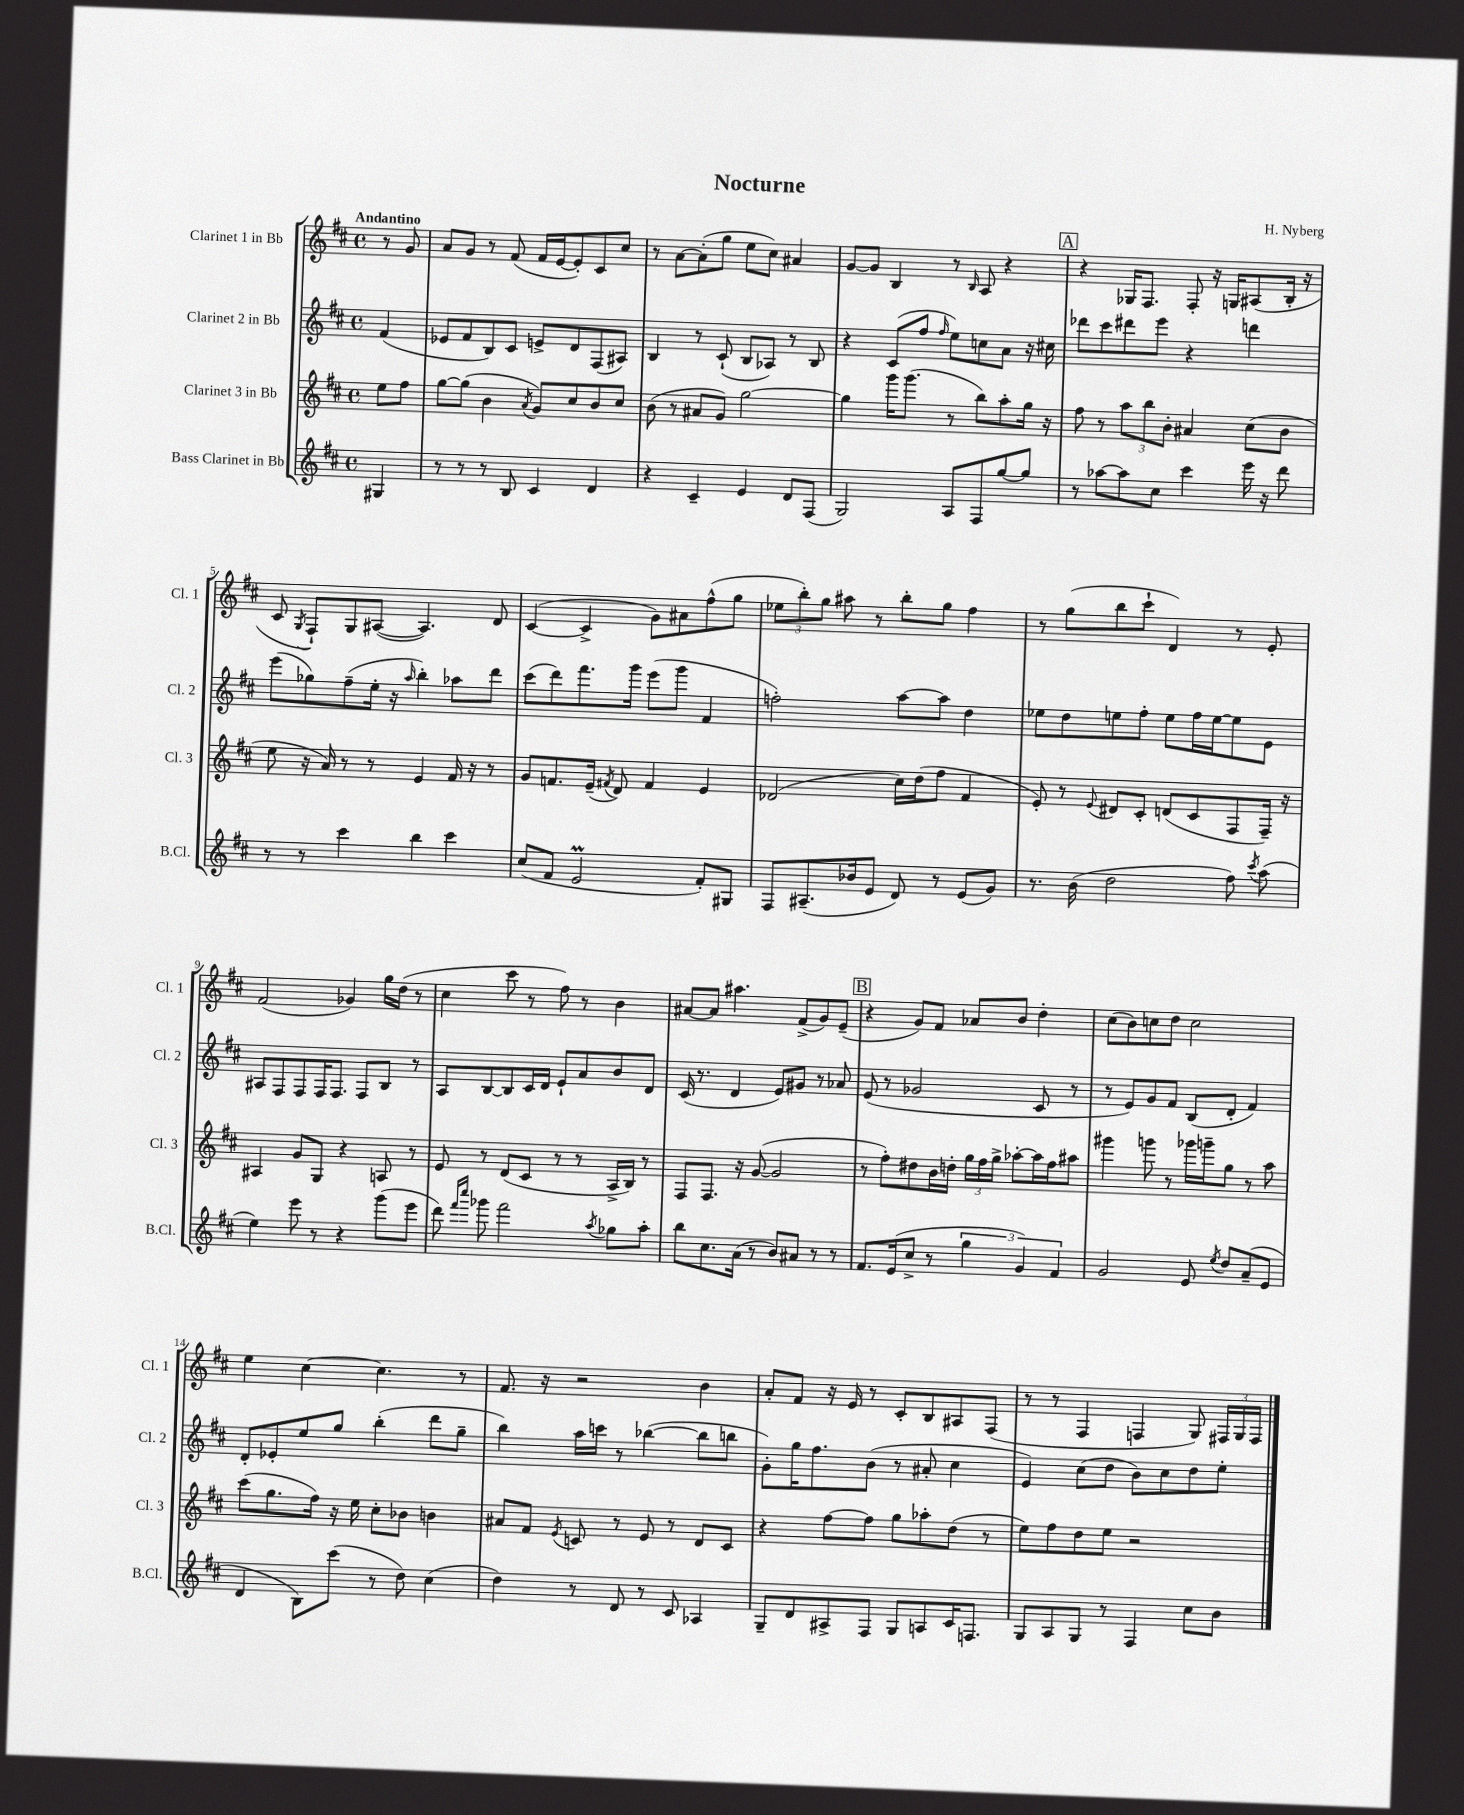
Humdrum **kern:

**kern	**kern	**kern	**kern
*part4	*part3	*part2	*part1
*staff4	*staff3	*staff2	*staff1
*I"Bass Clarinet in Bb	*I"Clarinet 3 in Bb	*I"Clarinet 2 in Bb	*I"Clarinet 1 in Bb
*I'B.Cl.	*I'Cl. 3	*I'Cl. 2	*I'Cl. 1
*clefG2	*clefG2	*clefG2	*clefG2
*k[f#c#]	*k[f#c#]	*k[f#c#]	*k[f#c#]
*M4/4	*M4/4	*M4/4	*M4/4
*met(c)	*met(c)	*met(c)	*met(c)
=	=	=	=
!	!	!	!LO:TX:a:B:t=Andantino
4G#X/	8ee\L	(4f#/	8r
.	8ff#\J	.	8g/
=1	=1	=1	=1
8r	[8gg\L	8e-X/L	8a/L
8r	(8gg\J]	8f#/	8g/J
8r	4b\	8B/)	8r
8B/	.	8c#/J	(8f#/
.	8qa/	.	.
4c#/	8g/L)	8en^/L	16f#/LL
.	.	.	[16e/J
.	8cc#/	8d/	8e'/])
4d/	8b/	(8F#/	8c#/
.	8cc#/J	8A#X/J)	8cc#/J
=2	=2	=2	=2
4r	(8b\	4B/	8r
.	8r	.	[8a\L
4c#~/	8a#X/L	8r	(8a'\]
.	8g/J)	(8c#`/	8gg\J
4e/	[2gg\	8B/L	8ee\L
.	.	8A-X/J)	8cc#\J)
8d/L	.	8r	4a#X/
(8F#/J	.	8B/	.
=3	=3	=3	=3
2G/)	4gg\]	4r	[8g/L
.	.	.	8g/J]
.	16ggg\KL	(8c#/L	4B/
.	(8.ggg\J	.	.
.	.	8ff#/J	.
.	.	16qqff#/	.
8A/L	8r	8ee\L)	8r
.	.	.	16qqB/
8F#/	8bb\L)	8ccn\	8A/
[8gg/	8aa'\	8a\J	4r
8gg/J]	16gg\Jk	16r	.
.	16r	16cc#X\	.
!!LO:REH:place=s1:t=A
=4	=4	=4	=4
8r	8ff#\	8ddd-X\L	4r
[8aa-X\L	8r	8ccc#\	.
8aa-\]	12aa\L	8ddd#X\	16G-X/KL
.	.	.	8.F#/J
.	12bb\	.	.
8cc#\J	.	8eee\J	.
.	12b'\J	.	.
4ccc#\	4a#X/	4r	8F#'/
.	.	.	16r
.	.	.	16Gn/KL
16eee\	(8cc#\L	4dddn\	(8A#X/
16r	.	.	.
8ddd\	8b\J	.	16B'/Jk
.	.	.	16r
!!LO:LB:g=z
=5	=5	=5	=5
8r	8ee\	(8eee\L	8c#/
.	.	.	8qG/
8r	16r	8gg-X\)	8F#`/L)
.	16a/)	.	.
4ccc#\	8r	(8ff#~\	8G/
.	8r	16ee'\Jk	([8A#X/J
.	.	16r	.
.	.	16qqaa/	.
4bb\	4e/	4bb'\)	4.A#/])
4ccc#\	16f#/	8aa-X\L	.
.	16r	.	.
.	8r	8ddd\J	8d/
=6	=6	=6	=6
(8cc#/L	8g/L	(8ccc#\L	([4c#/
8f#/J	8.fn/	8ddd\)	.
2eM/	.	8.fff#\	4c#^/]
.	(16e~/Jk	.	.
.	8qf#X/	.	.
.	8d/)	.	.
.	.	16ggg\Jk	.
.	4f#/	(8eee\L	8g\L)
.	.	8ggg\J	8a#X\
8f#'/L)	4e/	4f#/	(8ff#^^\
8G#X/J	.	.	8gg\J
=7	=7	=7	=7
8F#/L	(2d-X/	2ffn'\)	12ee-X\L
.	.	.	12bb'\)
(8.A#X~/	.	.	.
.	.	.	12gg\J
.	.	.	8aa#X\
16b-X/k	.	.	.
8e/J	.	.	8r
8d/)	16cc#\LL)	[8aa\L	8bb'\L
.	(16dd\J	.	.
8r	8ff#\J	8aa\J]	8gg\J
(8e/L	4f#/	4dd\	4ff#\
8g/J)	.	.	.
=8	=8	=8	=8
8.r	8e'/)	8ee-X\L	8r
.	8r	8dd\	(8gg\L
(16b\	.	.	.
.	8qqe/	.	.
2dd\	8d#X/L	8een\	8bb\
.	8c#'/J	8ff#'\J	8ccc#`\J
.	(8dn/L	8ee\L	4d/)
.	8c#/	16ff#\L	.
.	.	[16ee\J	.
8ff#\)	8F#/	8ee\]	8r
8qccc#/	.	.	.
(8aa\	16F#~/Jk)	8e\J	8e'/
.	16r	.	.
!!LO:LB:g=z
=9	=9	=9	=9
4ee\)	4A#X/	8A#X/L	(2f#/
.	.	8F#/	.
8eee\	8g/L	8F#/	.
8r	8G/J	16F#/K	.
.	.	8.F#/J	.
4r	4r	.	4g-X/)
.	.	8F#/L	.
(8ggg\L	8An/	8B/J	16gg\LL
.	.	.	(16dd\JJ
8eee\J	8r	8r	8r
=10	=10	=10	=10
8ddd\)	8e/	8A/L	4cc#\
16qqfff#/LL	.	.	.
16qqcccc#/JJ	.	.	.
8ggg-X\	8r	[8B/	.
2fff#\	(8d/L	8B/]	8ccc#\
.	8c#/J	16c#/L	8r
.	.	16d/JJ	.
.	8r	8e`/L	8ff#\)
.	8r	8a/	8r
8qaa/	.	.	.
8gg-X\L	16A^/LL	8b/	4b\
.	16B/JJ)	.	.
8aa'\J	8r	8d/J	.
=11	=11	=11	=11
8bb\L	8F#/L	(16c#/	[8a#X/L
.	.	8.r	.
8.cc#\	8.F#/J	.	8a#/J]
.	.	4d/	4.aa#X\
(16a\Jk	16r	.	.
8r	([8g/	.	.
8b/L)	2g/]	8e/L)	.
8a#X/J	.	8g#X/J	(8f#^/L
8r	.	8r	8g/)
8r	.	8a-X/	(8e~/J
!!LO:REH:place=s1:t=B
=12	=12	=12	=12
8.f#/L	8r	(8e/	4r
.	8ff#'\L)	8r	.
(16e/k	.	.	.
8cc#^/J	8dd#X\	2g-X/	8g/L)
8r	16b\L	.	8f#/J
.	16ddn'\JJ	.	.
6gg\	24gg\LL	.	8a-X/L
.	24ff#\	.	.
.	24gg^\JJ	.	.
.	[8aa-X'\L	.	8b/J
6g/)	.	.	.
.	16aa-\L]	8c#/	4dd'\
.	16ff#\J	.	.
6f#/	.	.	.
.	8aa#X\J	8r	.
=13	=13	=13	=13
2g/	4ggg#X\	8r	(8cc#\L
.	.	8e/L)	8b\)
.	8gggn\	8g/	8ccn\
.	8r	8f#/J	8dd\J
8e/	16ggg-X\LL	(8B/L	2cc\
.	16gggn~\J	.	.
8qee/	.	.	.
8dd/L	8gg\J	8d'/J	.
(8a~/	8r	4f#/)	.
8e/J	8aa\	.	.
!!LO:LB:g=z
=14	=14	=14	=14
4d/	(8ccc#\L	8d'/L	4ee\
.	8.gg\	8e-X'/	.
8B\L)	.	8ee/	[4cc#\
.	16ff#\Jk)	.	.
(8ccc#\J	16r	8gg/J	.
.	16ee\	.	.
8r	8cc#'\L	(4bb'\	4.cc#\]
8dd\)	8b-X\J	.	.
(4cc#\	4bn\	8ddd\L	.
.	.	8gg~\J	8r
=15	=15	=15	=15
4dd\)	8a#X/L	4bb\)	8.f#/
.	8f#/J	.	.
.	.	.	16r
.	8qe/	.	.
8r	8cn/	16aa\LL	2r
.	.	16cccn\JJ	.
8d/	8r	8r	.
8r	8e/	([4bb-X\	.
8c#/	8r	.	.
4A-X/	8d/L	8bb-\L]	4b\
.	8c/J	8bbn\J	.
=16	=16	=16	=16
8G~/L	4r	8g'\L)	8a'/L
8d/	.	16gg\K	8f#/J
.	.	8.ff#\	.
8A#X^/	[8ff#\L	.	16r
.	.	.	16e/
8F#/J	8ff#\J]	(8b\J	8r
8G/L	8gg\L	8r	8c#'/L
8An/	8aa-X'\	8a#X'/	8B/
16c#/K	(8dd\J	4cc#\	8A#X/
8.Fn/J	.	.	.
.	8r	.	(8F#/J
=17	=17	=17	=17
8G/L	8ee\L)	4e/)	8r
8A/	8ff#\	.	8r
8G/J	8dd\	(8cc#\L	4F#/
8r	8ee\J	8dd\J	.
4F#/	2r	8b\L)	4Fn/
.	.	8cc#\	.
8cc#\L	.	8dd\	8G/)
8b\J	.	8ee'\J	24F#X/LL
.	.	.	24G/
.	.	.	24F#/JJ
==	==	==	==
*-	*-	*-	*-
